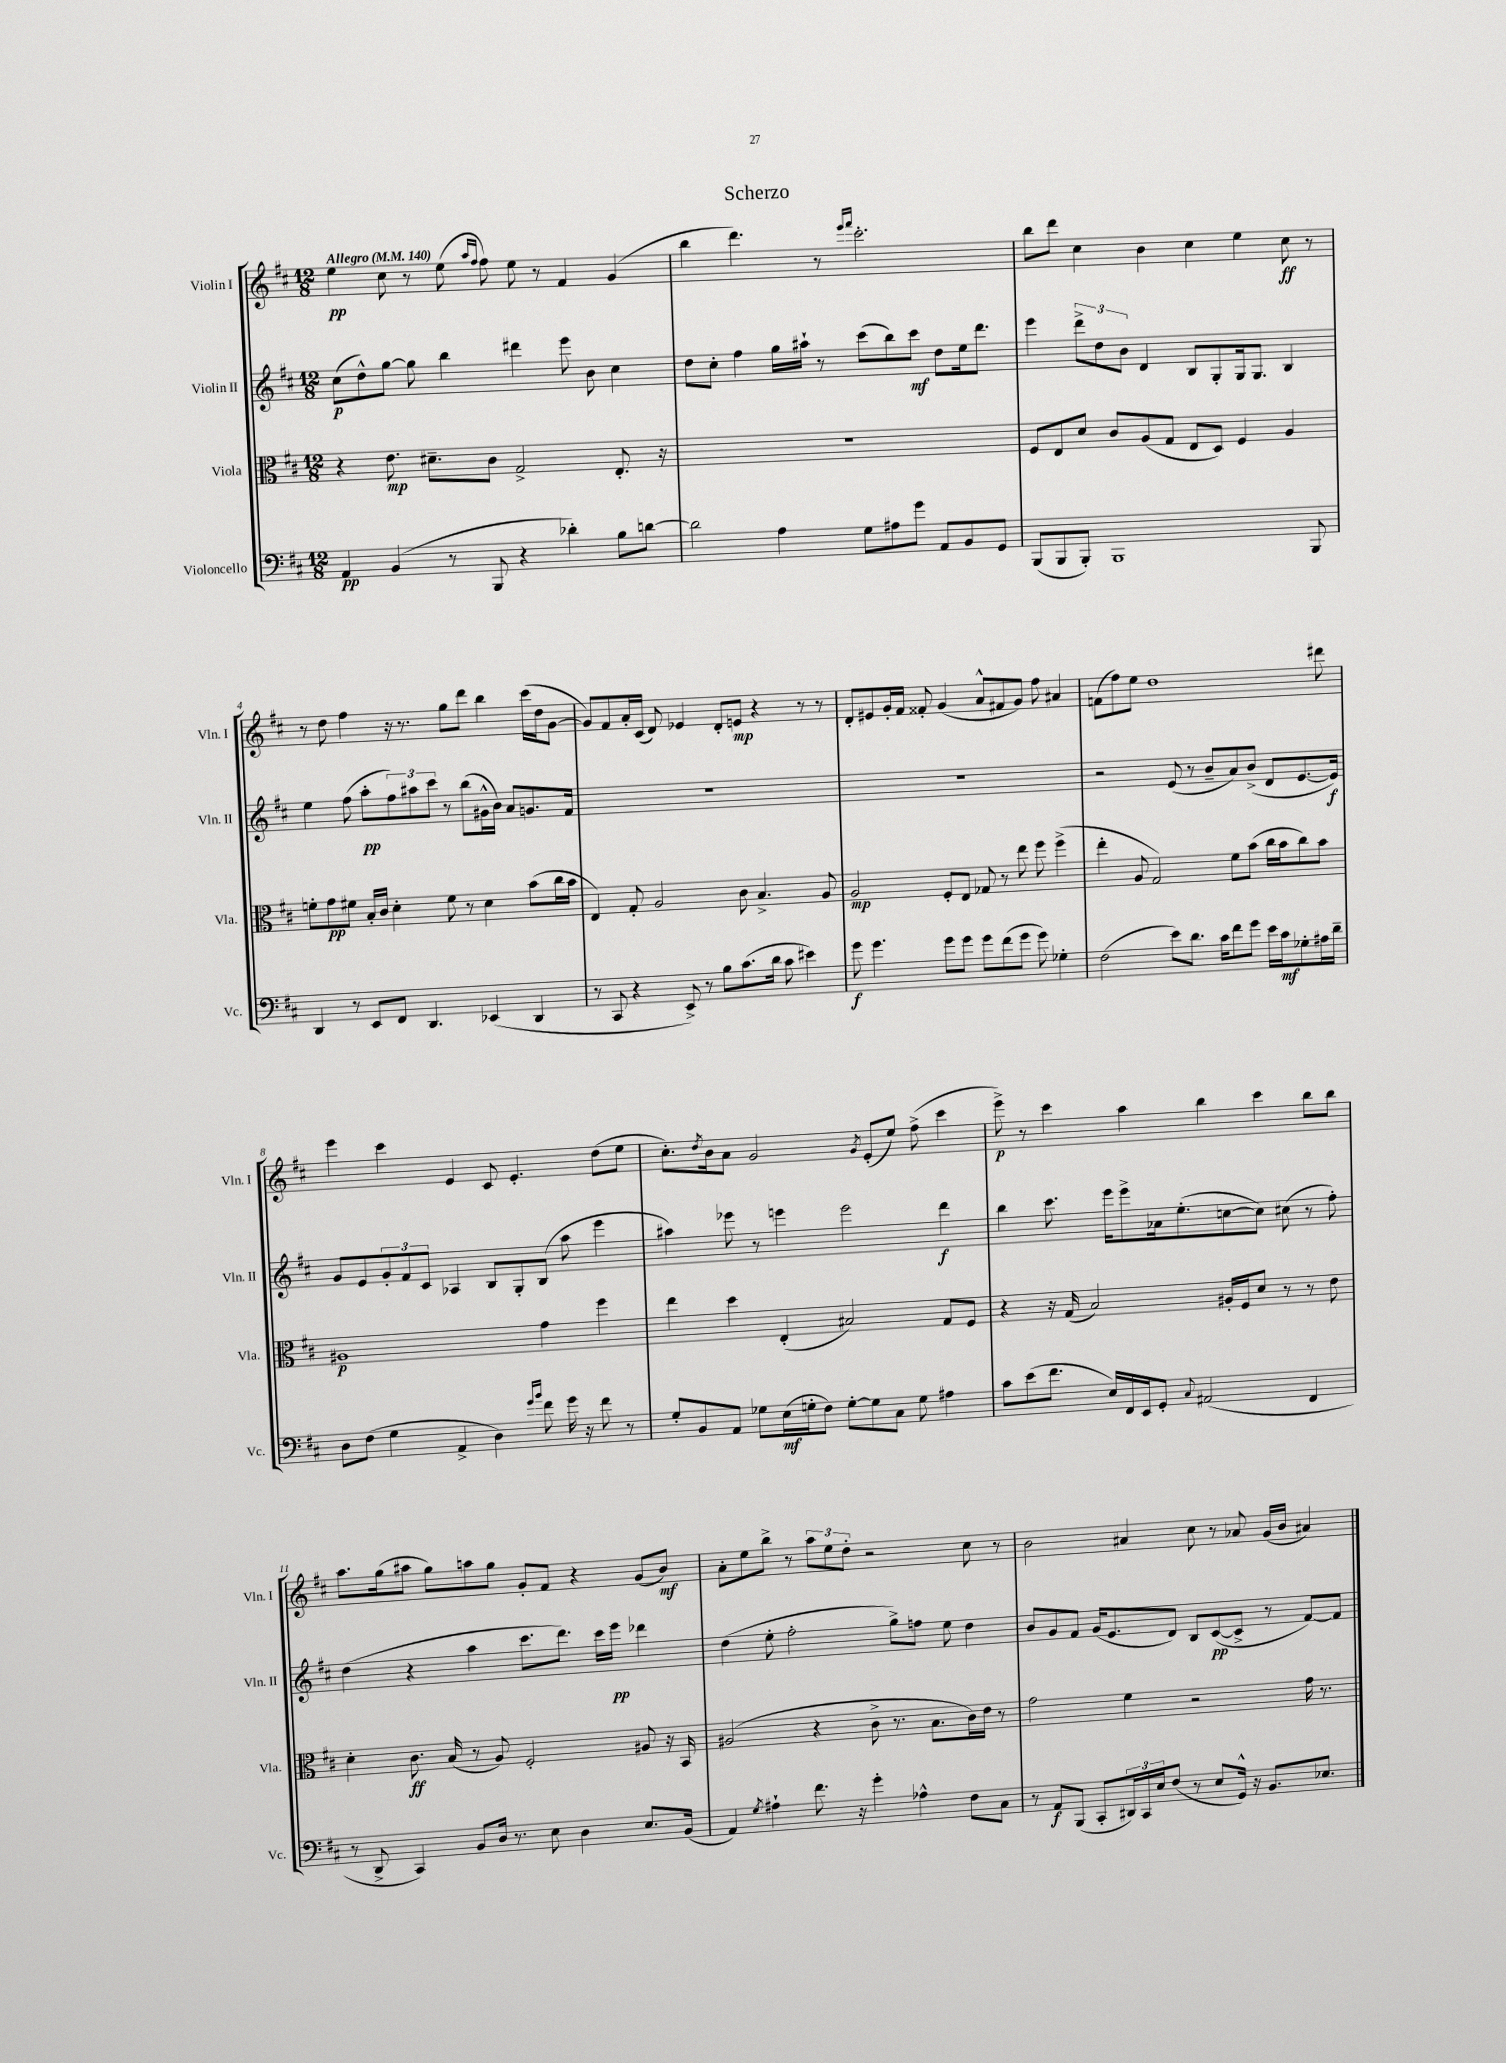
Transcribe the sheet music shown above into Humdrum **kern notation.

**kern	**kern	**kern	**kern
*staff4	*staff3	*staff2	*staff1
*clefF4	*clefC3	*clefG2	*clefG2
*k[f#c#]	*k[f#c#]	*k[f#c#]	*k[f#c#]
*M12/8	*M12/8	*M12/8	*M12/8
*MM140	*MM140	*MM140	*MM140
4AA/	4r	(8cc#\L	4ee\
.	.	8dd^^\)	.
(4BB/	8.e\	[8gg\J	8cc#\
.	.	8gg\]	8r
.	8.d#~\L	.	.
8r	.	4bb\	(8ee\
.	.	.	16qqaa/LL
.	.	.	16qqff#/JJ
8BBB/	8c#\J	.	8ff#\)
4r	2G^/	4ddd#\	8ee\
.	.	.	8r
4d-'\)	.	8eee\	4f#/
.	.	8b\	.
8B\L	8.E'/	4cc#\	(4g/
[8d\J	.	.	.
.	16r	.	.
=	=	=	=
2d\]	1.r	8dd\L	4bb\
.	.	8cc#'\J	.
.	.	4ff#\	4.ddd\)
4A\	.	16gg\LL	.
.	.	16aa#`\JJ	.
.	.	8r	8r
.	.	.	16qqeee/LL
.	.	.	16qqfff#/JJ
8G\L	.	(8ccc#\L	2.ccc#'\
8A#\	.	8bb\)	.
8g\J	.	8ccc#\J	.
8AA/L	.	8dd\L	.
8BB/	.	16ee\k	.
.	.	8.ddd\J	.
8GG/J	.	.	.
=	=	=	=
(8BBB/L	8F#/L	4eee\	8bb\L
8BBB/	8E/	.	8ddd\J
8BBB'/J)	8d/J	12ddd^\L	4cc#\
.	.	12dd\	.
1BBB	8c#/L	.	.
.	.	12b\J	.
.	(8A/	4d/	4b\
.	8G/J	.	.
.	8E/L	8B/L	4cc#\
.	8D/J)	8G'/	.
.	4F#/	16G/k	4ee\
.	.	8.G/J	.
.	4A/	4B/	8cc#\
8BBB/	.	.	8r
=	=	=	=
4DD/	8f'\L	4ee\	8r
.	8g\	.	8dd\
8r	8f#\J	(8ff#\	4ff#\
8EE/L	16B'/LL	8aa'\L	.
.	16c#/JJ	.	.
8FF#/J	4d'\	12ff#\)	16r
.	.	.	8.r
.	.	12aa#\	.
4.DD/	.	.	.
.	.	12ccc#\J	.
.	8f#\	8r	8gg\L
.	8r	(8bb\L	8ddd\J
(4EE-/	4d\	16g#^^\L	4bb\
.	.	16b\JJ)	.
.	.	8a/L	.
4DD/	(8b\L	8.g/	(16ccc#\LL
.	.	.	16dd\J
.	16cc#\L	.	[8g\J
.	16b\JJ	16f#/Jk	.
=	=	=	=
8r	4E/)	1.r	8g/]L)
8CC#/	.	.	8f#/
4r	8G'/	.	16a'/L
.	.	.	(16c#/JJ
.	2A/	.	8d/)
8EE^/)	.	.	4e-/
8r	.	.	.
8B\L	.	.	8d'/L
(8.c#\	8c#\	.	8e/J
.	4.B^/	.	4r
16d\Jk	.	.	.
8c#\	.	.	.
4e#\)	.	.	8r
.	8A/	.	8r
=	=	=	=
8g\	2A/	1.r	8d'/L
4.g\	.	.	8e#/
.	.	.	16g'/L
.	.	.	16f#/JJ
.	.	.	8f##'/
8g\L	8F#'/L	.	(4g/
8g\J	8E/J	.	.
8g\L	8G-/	.	8a^^/L
(8f#\	8r	.	8f#/
8g\J	8ee\	.	8g/J)
8g\)	8ff#\	.	8ff#\
4G-'\	(4ff#^\	.	4a#/
=	=	=	=
(2F#\	4ee'\	2r	(8f\L
.	.	.	8ff#\)
.	8A/	.	8ee\J
.	2G/)	.	1dd
8e\L)	.	(8e/	.
8.d\J	.	8r	.
.	.	8b~/L	.
16c#\LK	.	.	.
8f#\	8f#\L	8a/)	.
8g\J	(8b\J	(8b^/J	.
16e\LL	16cc#\LL	8d/L	.
16c#\J	16b\J	.	.
8G-'\	8cc#\)	[8.e/	.
16A#\L	8b\J	.	8ddd#\
16d~\JJ	.	16e/]Jk)	.
=	=	=	=
8D\L	1A#	8g/L	4eee\
(8F#\J	.	8e/	.
4G\	.	12g'/	4ccc#\
.	.	12f#/	.
.	.	12c#/J	.
4AA^/	.	4A-/	4e/
4D\)	.	8B/L	8c#/
.	.	8G'/	4.e'/
16qqg/LL	.	.	.
16qqb/JJ	.	.	.
8f#\	4g\	(8B/J	.
16g\	.	8aa\	.
16r	.	.	.
8f#\	4ff#\	4eee\	(8dd\L
8r	.	.	8ee\J
=	=	=	=
8G'/L	4ee\	4aa#\)	8.cc#'\L)
8BB/	.	.	.
.	.	.	8qdd/
.	.	.	16b\k
8AA/J	4dd\	8eee-\	8a\J
8G-\L	.	8r	2g/
(16E\L	(4E'/	4eee\	.
16G'\J	.	.	.
8F#\J)	.	.	.
[8G'\L	2B#/)	2eee\	.
.	.	.	8qg/
8G\]	.	.	(8e'/L
8C#\J	.	.	8ee/J)
8G\	.	.	(8ff#^\
4A#\	8G/L	4ddd\	4ccc#\
.	8F#/J	.	.
=	=	=	=
8c#\L	4r	4bb\	8eee^\)
(8e\	.	.	8r
8.f#\J	16r	8.ccc#\	4ccc#\
.	(16G/	.	.
.	2B/)	.	.
16E/LL)	.	16eee\LK	.
16FF#/	.	8eee^\	4aa\
16EE/J	.	.	.
8GG'/J	.	16a-\k	.
.	.	(8.ee'\	.
8qqC#/	.	.	.
(2AA#/	.	.	4bb\
.	16A#'/LL	[8cc\	.
.	16F#/J	.	.
.	8d/J	8cc\]J)	4ccc#\
.	8r	(8cc#\	.
4FF#/	8r	8r	8bb\L
.	8e\	8ff#'\)	8bb\J
=	=	=	=
8r	4d'\	(4dd\	8.aa\L
8DD^/	.	.	.
.	.	.	(16gg\k
4CC#/)	8.c#\	4r	8aa#\J
.	.	.	8gg\L)
.	(16B/	.	.
8BB/L	8r	4aa\	8aa\
16D/Jk	8A/)	.	8gg\J
8.r	.	.	.
.	2F#'/	8.ccc#\L	8g'/L
8E\	.	.	8f#/J
.	.	8.ddd\J)	.
4D\	.	.	4r
.	.	16ccc#\LL	.
.	.	16eee\JJ	.
8.E/L	8A#/	4ddd-\	(8g/L
.	16r	.	8b/J)
(16BB/Jk	16BB/	.	.
=	=	=	=
4AA/)	(2A#/	(4dd\	8a'\L
.	.	.	8ee\
8qG/	.	.	.
4A#`\	.	8ee'\	8bb^\J
.	.	2ff#'\	8r
8.f#\	4r	.	12aa\L
.	.	.	12ee\
.	.	.	12dd'\J
16r	.	.	.
4g'\	8c#^\	.	2r
.	8.r	8gg^\L)	.
4A-^^\	.	8ff\J	.
.	8.B\L	.	.
.	.	8ee\	.
8F#\L	16c#\L)	4dd\	8cc#\
.	16e\JJ	.	.
8C#\J	8r	.	8r
=	=	=	=
8r	2g\	8b/L	2b\
8AA/L	.	8g/	.
(8BBB/J	.	8f#/J	.
8CC#'/L	.	(16g/LK	.
.	.	8.e/	.
24DD#/L)	4f#\	.	4a#/
24CC#/	.	.	.
24E/J	.	.	.
(8F#/J	.	8d/J)	.
8r	2r	8B/L	8cc#\
8E/L	.	([8c#/	8r
16GG^^/Jk)	.	8c#^/]J	8a-/
16r	.	.	.
8.BB/L	.	8r	(16g/LL
.	.	.	16b/JJ
.	16g\	[8f#/L)	4a#/)
8.E-/J	8.r	.	.
.	.	8f#/]J	.
==	==	==	==
*-	*-	*-	*-
